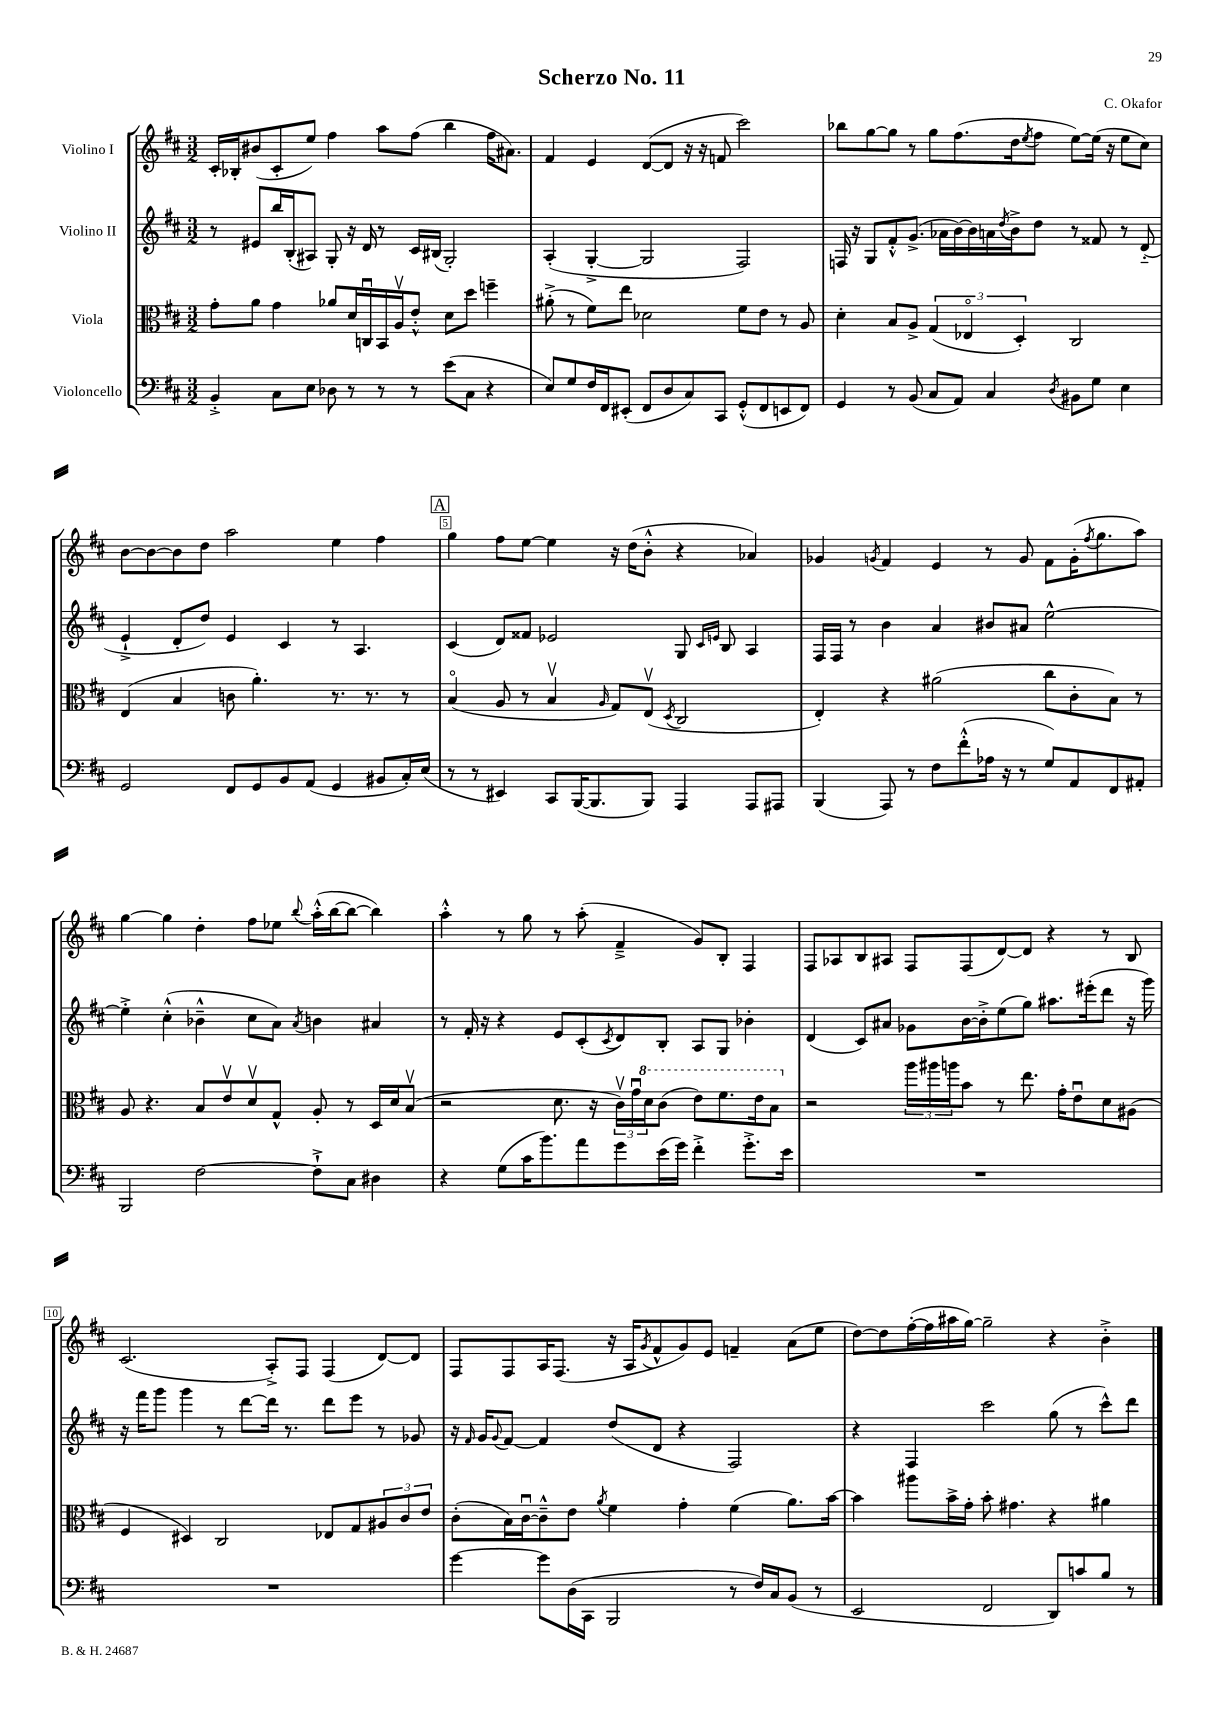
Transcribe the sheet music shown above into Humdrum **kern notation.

**kern	**kern	**kern	**kern
*staff4	*staff3	*staff2	*staff1
*clefF4	*clefC3	*clefG2	*clefG2
*k[f#c#]	*k[f#c#]	*k[f#c#]	*k[f#c#]
*M3/2	*M3/2	*M3/2	*M3/2
4BB'^/	8g'\L	8r	16c#'/LL
.	.	.	16B-'/J
.	8a\J	8e#/L	(8b#/
8C#\L	4g\	16bb/L	8c#'/
.	.	(16B'/J	.
8E\J	.	8A#/J)	8ee/J)
8D-\	8a-/L	8G'/	4ff#\
8r	16d/L	16r	.
.	16Cu/	16d/	.
8r	16BB/	8r	8aa\L
.	16Av/J	.	.
8r	8e'^^/J	16c#/LL	(8ff#\J
.	.	(16B#/JJ	.
(8e\L	8d\L	2G'/)	4bb\
8C#\J	8dd\J	.	.
4r	4ff~\	.	16ff#\LK
.	.	.	8.a#\J)
=	=	=	=
8E/L)	(8a#'^\	(4A'/	4f#/
8G/	8r	.	.
16F#/L	8f#\L)	[4G'^/	4e/
16FF#/J	.	.	.
(8EE#'/J	8ee\J	.	.
8FF#/L	2d-\	2G/]	([8d/L
8D/	.	.	8d/]J
8C#/)	.	.	16r
.	.	.	16r
8CC#/J	.	.	8f/
(8GG'^^/L	8f#\L	2F#/)	2ccc#\)
8FF#/	8e\J	.	.
8EE/	8r	.	.
8FF#/J)	8A/	.	.
=	=	=	=
4GG/	4d'\	16F/	8bb-\L
.	.	16r	.
.	.	8G/L	[8gg\
8r	8B/L	8f#'^^/	8gg\]J
(8BB/	8A^/J	(8.g^/J	8r
8C#/L	(6G/	.	8gg\L
.	.	16a-\LL	.
8AA/J)	.	[16b\)	(8.ff#\
.	6E-o/	.	.
.	.	16b\]	.
4C#/	.	16a\	.
.	.	8qdd/	.
.	.	16b^\J	16dd\k
.	6D'/)	.	.
.	.	.	8qee/
.	.	8dd\J	8ff#\J
8qD/	.	.	.
8BB#\L	2C#/	8r	[8ee\L)
8G\J	.	8f##/	(16ee\]Jk
.	.	.	16r
4E\	.	8r	8ee\L
.	.	(8d'~/	8cc#\J)
=	=	=	=
2GG/	(4E/	4e`^/	[8b\L
.	.	.	8b\_
.	4B/	8d'/L	8b\]
.	.	8dd/J)	8dd\J
8FF#/L	8c\	4e/	2aa\
8GG/	4.a'\)	.	.
8BB/	.	4c#/	.
(8AA/J	.	.	.
4GG/	8.r	8r	4ee\
.	.	4.A/	.
.	8.r	.	.
8BB#/L	.	.	4ff#\
16C#'/L)	8r	.	.
(16E/JJ	.	.	.
=	=	=	=
8r	(4Bo/	(4c#/	4gg\
8r	.	.	.
4EE#/)	8A/	8d/L)	8ff#\L
.	8r	8f##/J	[8ee\J
8CC#/L	4Bv/	2e-/	4ee\]
([16BBB/K	.	.	.
8.BBB/]	.	.	.
.	16qqA/	.	.
.	8G/L)	.	16r
.	.	.	(16dd\LK
8BBB/J)	(8Ev/J	.	8b'^^\J
.	8qD/	.	.
4AAA/	2C#/	8G/	4r
.	.	16qqc#/LL	.
.	.	16qqe/JJ	.
.	.	8B/	.
8AAA/L	.	4A/	4a-/)
8AAA#/J	.	.	.
=	=	=	=
(4BBB/	4E'/)	16F#/LL	4g-/
.	.	16F#/JJ	.
.	.	8r	.
.	.	.	8qg/
8AAA/)	4r	4b\	4f#/
8r	.	.	.
8F#\L	(2a#\	4a/	4e/
(8f#'^^\	.	.	.
16A-\Jk	.	8b#/L	8r
16r	.	.	.
8r	.	8a#/J	8g/
8G/L)	8cc#\L	[2ee^^\	8f#\L
8AA/	8c#'\	.	(16g'\K
.	.	.	8qff#/
.	.	.	8.gg\
8FF#/	8B\J)	.	.
8AA#'/J	8r	.	8aa\J)
=	=	=	=
2BBB/	8A/	4ee'^\]	[4gg\
.	4.r	.	.
.	.	(4cc#'^^\	4gg\]
[2F#\	8B/L	4b-~^^\	4dd'\
.	8ev/	.	.
.	8dv/	8cc#\L	8ff#\L
.	8G^^/J	8a\J)	8ee-\J
.	.	8qa/	8qqbb/
8F#`^\]L	8A'/	4b\	(16aa'^^\LL
.	.	.	[16bb\J
8C#\J	8r	.	8bb\_J
4D#\	16D/LL	4a#/	4bb\])
.	16d/J	.	.
.	(8Bv/J	.	.
=	=	=	=
4r	2r	8r	4aa'^^\
.	.	16f#'/	.
.	.	16r	.
(8G\L	.	4r	8r
16c#\K	.	.	8gg\
8.b\)	.	.	.
.	8.d\	8e/L	8r
8a\	.	(8c#'/	(8aa'\
.	16r	.	.
.	.	8qc#/	.
8g\	24c#v\LL)	8d/)	4f#~^/
.	24gu\	.	.
.	24dd\J	.	.
(16e\L	(8cc#\J	8B'/J	.
16g\JJ)	.	.	.
4f#'^\	8ee\L)	8A/L	8g/L)
.	8.ff#\	8G/J	8B'/J
8.g'^\L	.	4b-'\	4F#/
.	16ee\k	.	.
.	8b\J	.	.
16e\Jk	.	.	.
=	=	=	=
1.r	2r	(4d/	8F#/L
.	.	.	8A-/
.	.	8c#/L)	8B/
.	.	8a#/J	8A#/J
.	24aa\LL	8g-\L	8F#/L
.	24aa#\	.	.
.	24aa\J	.	.
.	8b\J	[16b\L	(8F#/
.	.	16b'^\]J	.
.	8r	(8ee\	[8d/)
.	8.ee\	8gg\J)	8d/]J
.	.	8.aa#\L	4r
.	16g'\LK	.	.
.	8eu\	.	.
.	.	(16eee#'\k	.
.	8d\	8ddd\J	8r
.	(8A#\J	16r	8B/
.	.	16ggg\)	.
=	=	=	=
1.r	4F#/	16r	(2.c#/
.	.	16fff#\LK	.
.	.	8ggg\J	.
.	4D#/)	4ggg\	.
.	2C#/	8r	.
.	.	[8ddd\L	.
.	.	16ddd\]Jk	8A'^/L)
.	.	8.r	.
.	.	.	8F#/J
.	8E-/L	8ddd\L	(4F#/
.	8G/	8eee\J	.
.	12A#/	8r	[8d/L)
.	12c#/	.	.
.	.	8g-/	8d/]J
.	12e/J	.	.
=	=	=	=
[4g\	(8c#'\L	16r	8F#/L
.	.	16qqf#/	.
.	.	16g/LK	.
.	.	8qqg/	.
.	16B\L)	[8f#/J	8F#/
.	[16c#u\J	.	.
8g\]L	8c#~^^\]	4f#/]	16A/K
.	.	.	(8.F#/J
(16D\L	8e\J	.	.
16CC#\JJ	.	.	.
.	8qa/	.	.
2BBB/	4f#\	(8dd/L	16r
.	.	.	16A/LK
.	.	.	8qg/
.	.	8d/J	8f#^^/
.	4g'\	4r	8g/)
.	.	.	8e/J
8r	(4f#\	2F#/)	4f~/
16F#/LL)	.	.	.
16C#/J	.	.	.
(8BB/J	8.a\L)	.	(8a\L
8r	.	.	8ee\J
.	[16b\Jk	.	.
=	=	=	=
2EE/	4b\]	4r	[8dd\L)
.	.	.	8dd\]
.	8aa#\L	4F#/	([16ff#'\L
.	.	.	16ff#\]
.	16b^\L	.	16aa#\
.	16g'\JJ	.	[16gg\JJ)
2FF#/	8b'\	2ccc#\	2gg~\]
.	4.g#\	.	.
8DD/L)	4r	(8gg\	4r
8c/	.	8r	.
8B/J	4a#\	8ccc#^^\L)	4b'^\
8r	.	8ddd\J	.
==	==	==	==
*-	*-	*-	*-
